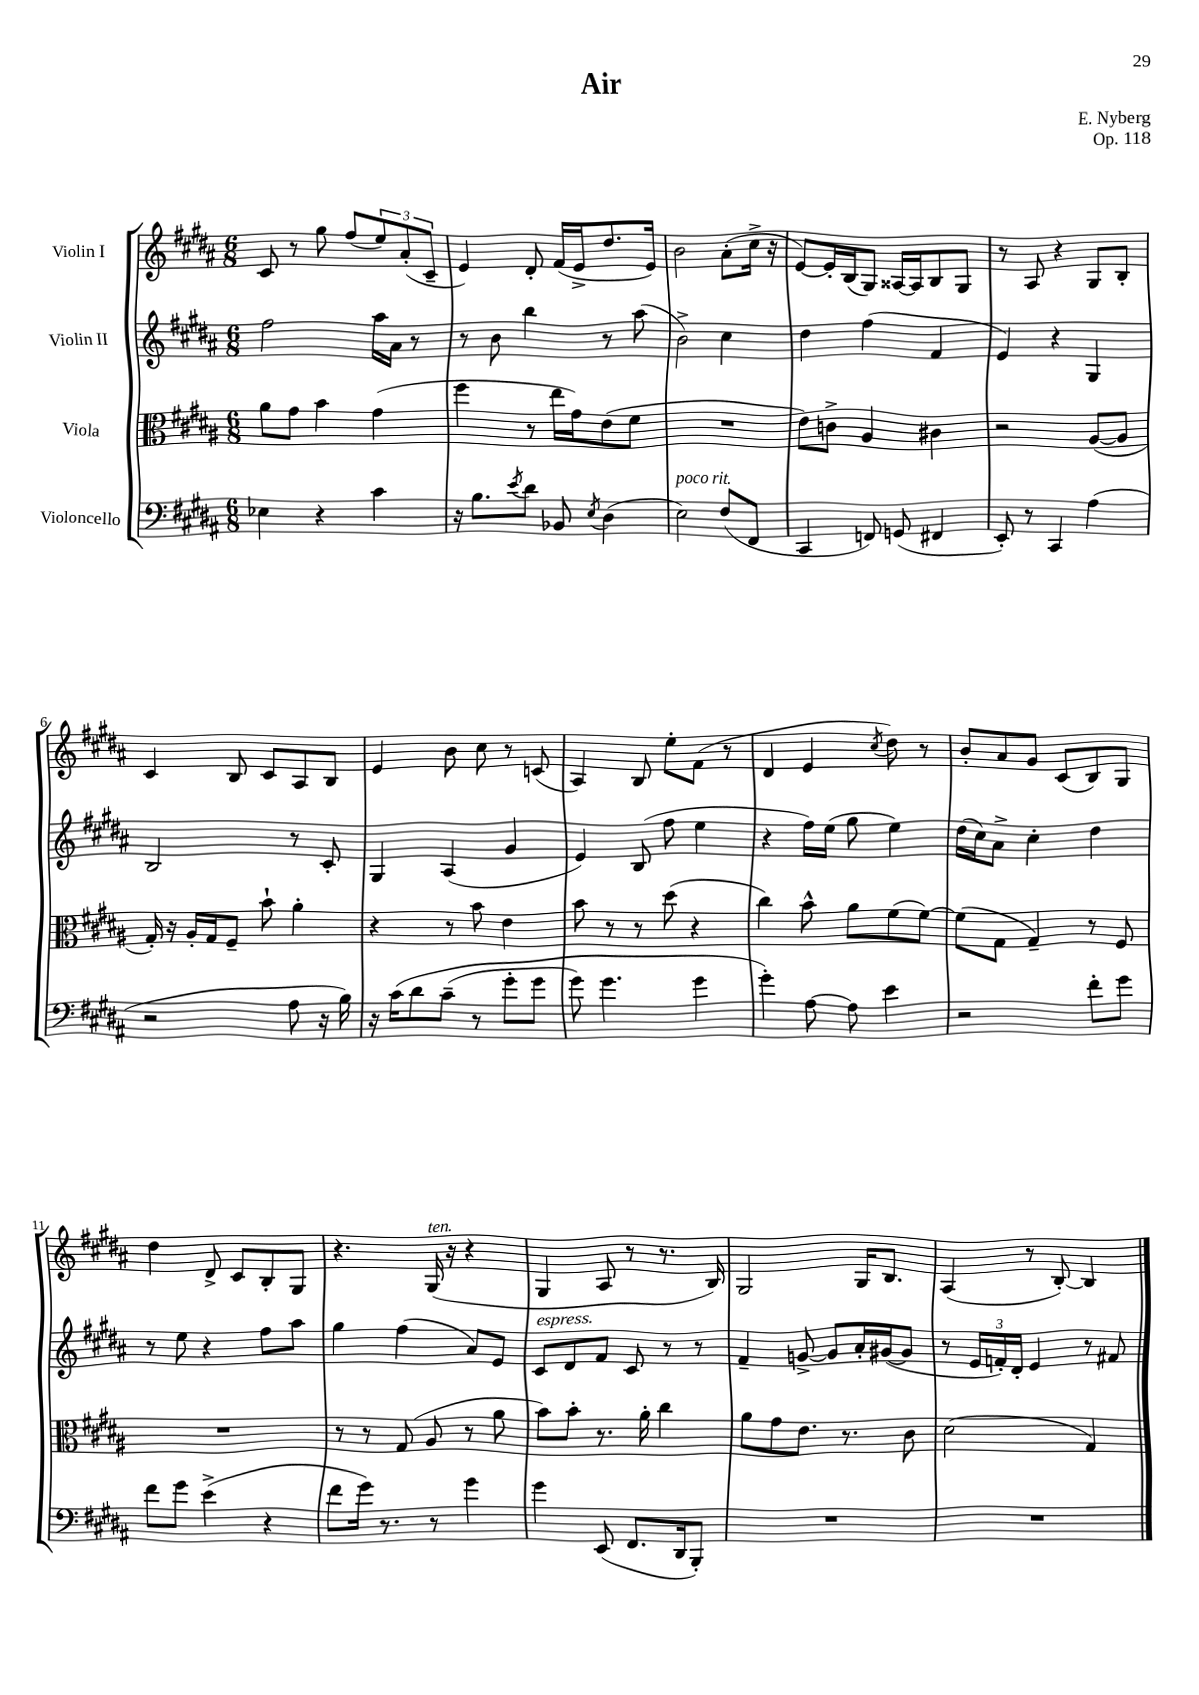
\header { title = "Air" composer = "E. Nyberg" opus = "Op. 118" }
<<
\new StaffGroup <<
\new Staff = "s0" \with { instrumentName = "Violin I" } {
    \clef treble \key b \major \numericTimeSignature \time 6/8
    cis'8 r8 gis''8 fis''8( \tuplet 3/2 { e''8) ais'8-.( cis'8-- } |
    e'4) dis'8-. fis'16( e'16-> dis''8. e'16) |
    b'2 ais'8-.( cis''16-> r16 |
    e'8~) e'16-. b16( gis8) aisis16~ aisis16 b8 gis8 |
    r8 ais8 r4 gis8 b8-. |
    cis'4 b8 cis'8 ais8 b8 |
    e'4 b'8 cis''8 r8 c'8( |
    ais4) b8 e''8-. fis'8( r8 |
    dis'4 e'4 \acciaccatura { cis''8 } dis''8) r8 |
    b'8-. ais'8 gis'8 cis'8( b8) gis8 |
    dis''4 dis'8-> cis'8 b8-. gis8 |
    r4. gis16^\markup { \italic "ten." }( r16 r4 |
    gis4 ais8 r8 r8. b16) |
    gis2 gis16 b8. |
    ais4( r8 b8~-.) b4 \bar "|." |
}
\new Staff = "s1" \with { instrumentName = "Violin II" } {
    \clef treble \key b \major \numericTimeSignature \time 6/8
    fis''2 ais''16 ais'16 r8 |
    r8 b'8 b''4 r8 ais''8( |
    b'2->) cis''4 |
    dis''4 fis''4( fis'4 |
    e'4) r4 gis4 |
    b2 r8 cis'8-. |
    gis4 ais4( gis'4 |
    e'4) b8( fis''8 e''4 |
    r4 fis''16) e''16( gis''8 e''4) |
    dis''16( cis''16) ais'8-> cis''4-. dis''4 |
    r8 e''8 r4 fis''8 ais''8 |
    gis''4 fis''4( ais'8) e'8 |
    cis'8^\markup { \italic "espress." } dis'8 fis'8 cis'8 r8 r8 |
    fis'4-- g'8~-> g'8 ais'16-. gis'16~( gis'8 |
    r8 \tuplet 3/2 { e'16 f'16-.) dis'16-. } e'4 r8 fis'8 \bar "|." |
}
\new Staff = "s2" \with { instrumentName = "Viola" } {
    \clef alto \key b \major \numericTimeSignature \time 6/8
    ais'8 gis'8 b'4 gis'4( |
    fis''4 r8 e''16 gis'16) e'8( fis'8 |
    R2. |
    e'8) c'8-> ais4 cis'4 |
    r2 ais8~( ais8 |
    gis16-.) r16 ais16-. gis16 fis8-- b'8-! ais'4-. |
    r4 r8 b'8 e'4 |
    b'8 r8 r8 dis''8( r4 |
    cis''4) b'8-^ ais'8 fis'8( fis'8~) |
    fis'8( gis8 gis4--) r8 fis8 |
    R2. |
    r8 r8 gis8( ais8 r8 ais'8 |
    b'8) b'8-. r8. ais'16-. cis''4 |
    ais'8 gis'8 e'8. r8. cis'8 |
    dis'2( gis4) \bar "|." |
}
\new Staff = "s3" \with { instrumentName = "Violoncello" } {
    \clef bass \key b \major \numericTimeSignature \time 6/8
    ees4 r4 cis'4 |
    r16 b8. \acciaccatura { e'8 } dis'8 bes,8 \acciaccatura { e8 } dis4( |
    e2^\markup { \italic "poco rit." }) fis8( fis,8 |
    cis,4 f,8) g,8( fis,4 |
    e,8-.) r8 cis,4 ais4( |
    r2 ais8 r16 b16) |
    r16 cis'16\( dis'8 cis'8--( r8 gis'8-. gis'8 |
    gis'8) gis'4. gis'4 |
    gis'4-.\) ais8~ ais8 e'4 |
    r2 fis'8-. gis'8 |
    fis'8 gis'8 e'4->( r4 |
    fis'8 gis'16) r8. r8 gis'4 |
    gis'4 e,8( fis,8. dis,16 b,,8-.) |
    R2. |
    R2. \bar "|." |
}
>>
>>
